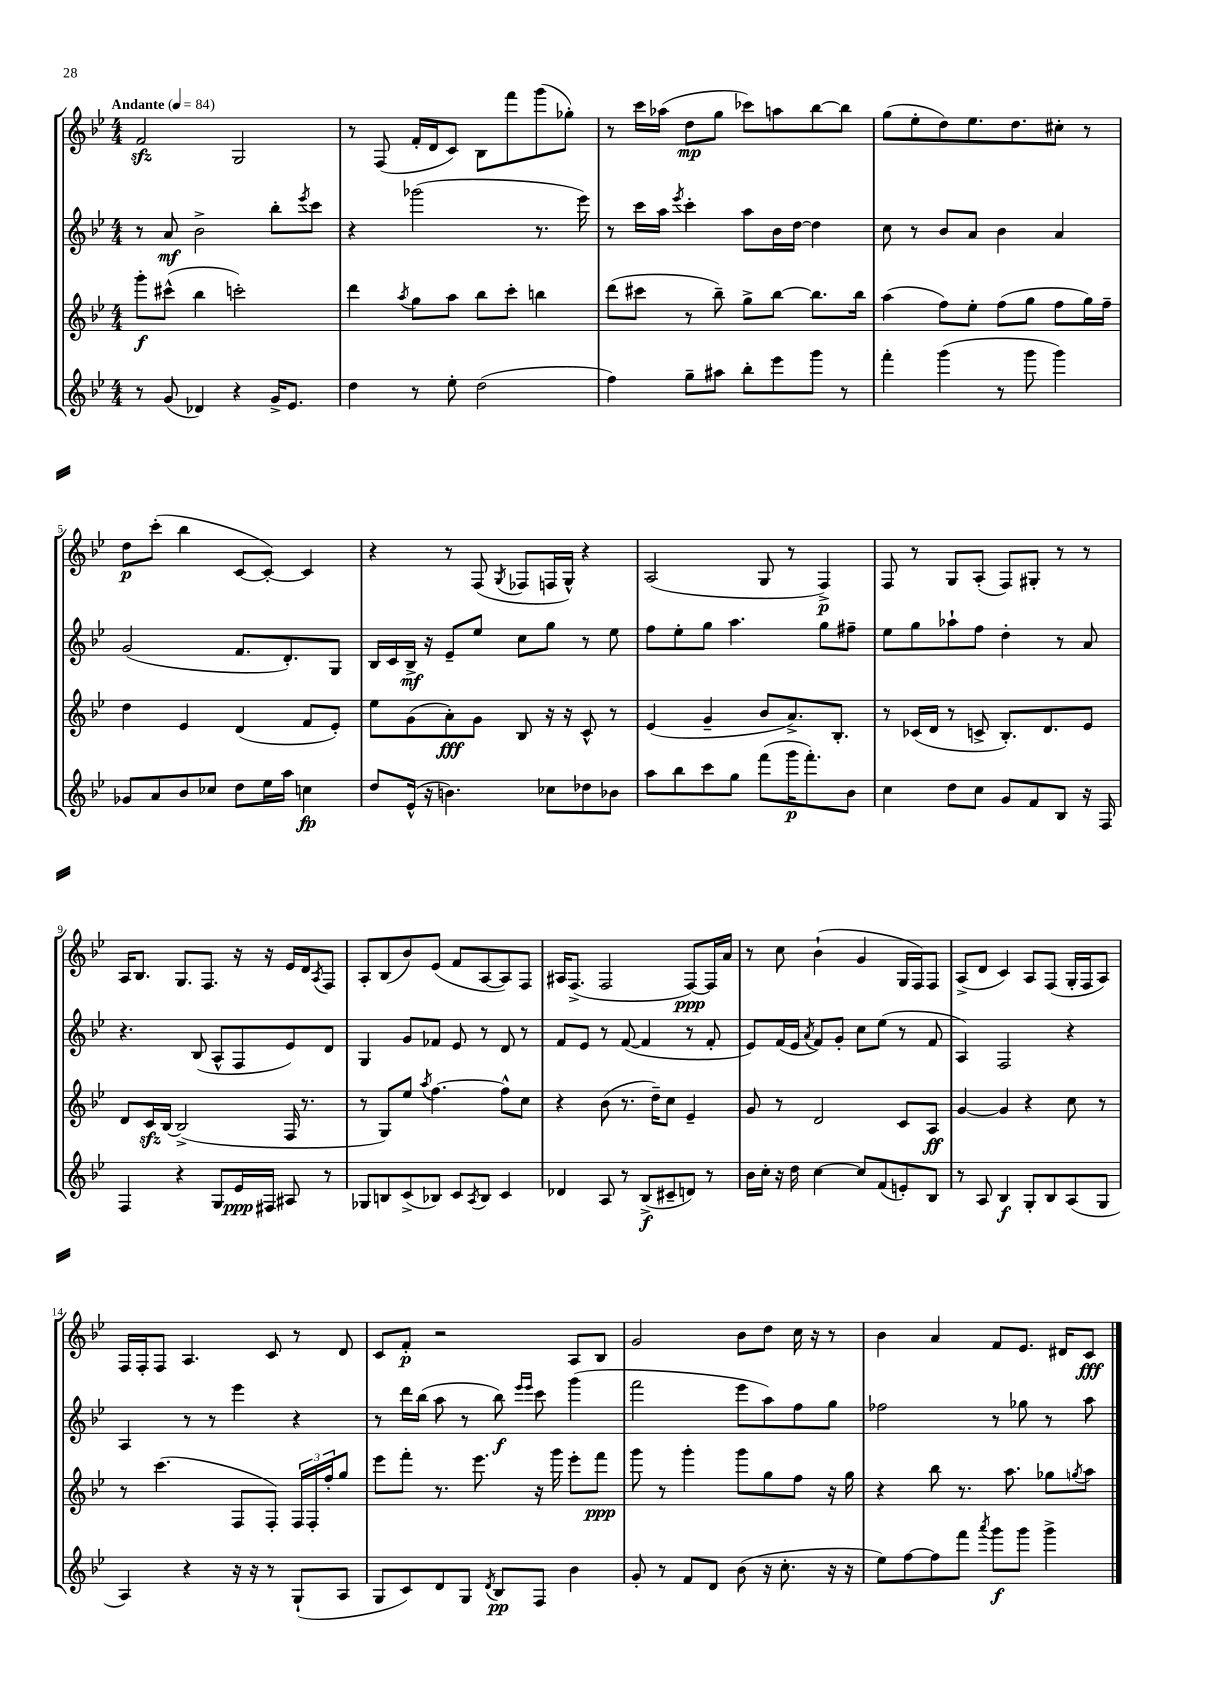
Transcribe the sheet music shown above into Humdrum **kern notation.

**kern	**kern	**kern	**kern
*staff4	*staff3	*staff2	*staff1
*clefG2	*clefG2	*clefG2	*clefG2
*k[b-e-]	*k[b-e-]	*k[b-e-]	*k[b-e-]
*M4/4	*M4/4	*M4/4	*M4/4
*MM84	*MM84	*MM84	*MM84
8r	8ggg'	8r	2f
(8g	(8ccc#^^	8a	.
4d-)	4bb-	2b-^	.
4r	2ccc')	.	2G
16g^	.	8bb-'	.
8.e-	.	.	.
.	.	8qeee-	.
.	.	8ccc	.
=	=	=	=
4dd	4ddd	4r	8r
.	.	.	(8F
.	8qaa	.	.
8r	8gg	(2ggg-	16f'
.	.	.	16d
8ee-'	8aa	.	8c)
(2dd	8bb-	.	8B-
.	8ccc'	.	8fff
.	4bb	8.r	(8ggg
.	.	.	8gg-')
.	.	16eee-)	.
=	=	=	=
4ff)	(8ddd	8r	8r
.	8ccc#	16ccc	16ccc
.	.	16aa	(16aa-
.	.	8qeee-	.
8gg~	8r	4ccc'	8dd
8aa#	8bb-~)	.	8gg
8bb-'	8gg^	8aa	8ccc-)
8eee-	[8bb-	16b-	8aa
.	.	[16dd	.
8ggg	8.bb-]	4dd]	[8bb-
8r	.	.	8bb-]
.	16bb-	.	.
=	=	=	=
4fff'	(4aa	8cc	(8gg
.	.	8r	8ee-'
(4ggg	8ff)	8b-	8dd)
.	8ee-'	8a	8.ee-
8r	(8ff	4b-	.
.	.	.	8.dd
8ggg	8gg	.	.
4ggg)	8ff	4a	8cc#'
.	16gg)	.	8r
.	16ff~	.	.
=	=	=	=
8g-	4dd	(2g	8dd
8a	.	.	(8ccc'
8b-	4e-	.	4bb-
8cc-	.	.	.
8dd	(4d	8.f	[8c
16ee-	.	.	8c'_)
16aa	.	8.d')	.
4cc	8f	.	4c]
.	8e-')	8G	.
=	=	=	=
8dd	8ee-	16B-	4r
.	.	16c	.
(16e-^^	(8g	16B-^	.
16r	.	16r	.
4.b)	8a')	8e-~	8r
.	8g	8ee-	(8F
.	.	.	8qG
.	8B-	8cc	8F-
8cc-	16r	8gg	16F
.	16r	.	16G^^)
8dd-	8c^^	8r	4r
8b-	8r	8ee-	.
=	=	=	=
8aa	(4e-	8ff	(2A
8bb-	.	8ee-'	.
8ccc	4g~	8gg	.
8gg	.	4.aa	.
(8fff	8b-	.	8G
16ggg	8.a^)	.	8r
8.fff')	.	.	.
.	.	8gg	4F^)
.	8.B-'	.	.
8b-	.	8ff#~	.
=	=	=	=
4cc	8r	8ee-	8F
.	(16c-	8gg	8r
.	16d	.	.
8dd	8r	8aa-`	8G
8cc	8c^	8ff	(8A'
8g	8.B-')	4dd'	8F)
8f	.	.	8G#'
.	8.d	.	.
8B-	.	8r	8r
16r	8e-	8a	8r
16F	.	.	.
=	=	=	=
4F	8d	4.r	16A
.	.	.	8.B-
.	16c	.	.
.	[16B-	.	.
4r	(2B-^]	.	8.G
.	.	(8B-	.
.	.	.	8.F
8G	.	8A^^	.
16e-	.	8F	16r
16F#	.	.	16r
8A#	16F	8e-)	16e-
.	8.r	.	16d
.	.	.	8qA
8r	.	8d	8F
=	=	=	=
8G-	8r	4G	8A'
8B	8G)	.	(8B-
(8c^	8ee-	8g	8b-)
.	8qaa	.	.
8B-)	[4.ff	8f-	(8e-
8c	.	8e-	8f
8qA	.	.	.
8B-	.	8r	[8A
4c	8ff^^]	8d	8A])
.	8cc	8r	8F
=	=	=	=
4d-	4r	8f	16A#
.	.	.	(8.F^
.	.	8e-	.
8A	(8b-	8r	2F
8r	8.r	([8f	.
(8B-^	.	4f]	.
.	16dd~)	.	.
8c#~	8cc	.	.
8d)	4e-~	8r	[8F)
8r	.	8f'	16F]
.	.	.	16a
=	=	=	=
16b-	8g	8e-)	8r
16cc'	.	.	.
16r	8r	(16f	8cc
16dd	.	16e-	.
.	.	8qa	.
[4cc	2d	8f)	(4b-`
.	.	8g'	.
8cc]	.	8cc	4g
(8f	.	(8ee-	.
8e')	8c	8r	16G
.	.	.	16F)
8B-	8A	8f	8F
=	=	=	=
8r	[4g	4A)	(8A^
8A	.	.	8d
4B-	4g]	2F	4c)
8G'	4r	.	8A
8B-	.	.	(8F
(8A	8cc	4r	16G'
.	.	.	16F
8G	8r	.	8A)
=	=	=	=
4A)	8r	4A	16F
.	.	.	16F'
.	(4.ccc	.	8F
4r	.	8r	4.A
.	.	8r	.
16r	8F	4eee-	.
16r	.	.	.
8r	8F')	.	8c
(8G`	24F	4r	8r
.	24F'	.	.
.	24ff'	.	.
8A	8gg	.	8d
=	=	=	=
8G	8eee-	8r	8c
8c)	8fff'	16ddd	8f'
.	.	(16bb-	.
8d	8.r	8aa	2r
8G	.	8r	.
.	8.eee-	.	.
8qd	.	.	.
8B-	.	8bb-)	.
.	.	16qqeee-	.
.	.	16qqeee-	.
8F	16r	8ccc	.
.	16ggg	.	.
4b-	8eee-'	(4ggg	8A
.	8fff	.	8B-
=	=	=	=
8g'	8ggg	2fff	2g
8r	8r	.	.
8f	4ggg'	.	.
8d	.	.	.
(8b-	8ggg	8eee-	8b-
16r	8gg	8aa)	8dd
8.cc'	.	.	.
.	8ff	8ff	16cc
.	.	.	16r
16r	16r	8gg	8r
16r	16gg	.	.
=	=	=	=
8ee-)	4r	2ff-	4b-
[8ff	.	.	.
8ff]	8bb-	.	4a
8fff	8.r	.	.
8qaaa	.	.	.
8ggg	.	8r	8f
.	8.aa	.	.
8ggg	.	8gg-	8.e-
4ggg^	8gg-	8r	.
.	.	.	16d#
.	8qgg	.	.
.	8aa	8aa	8c
==	==	==	==
*-	*-	*-	*-
